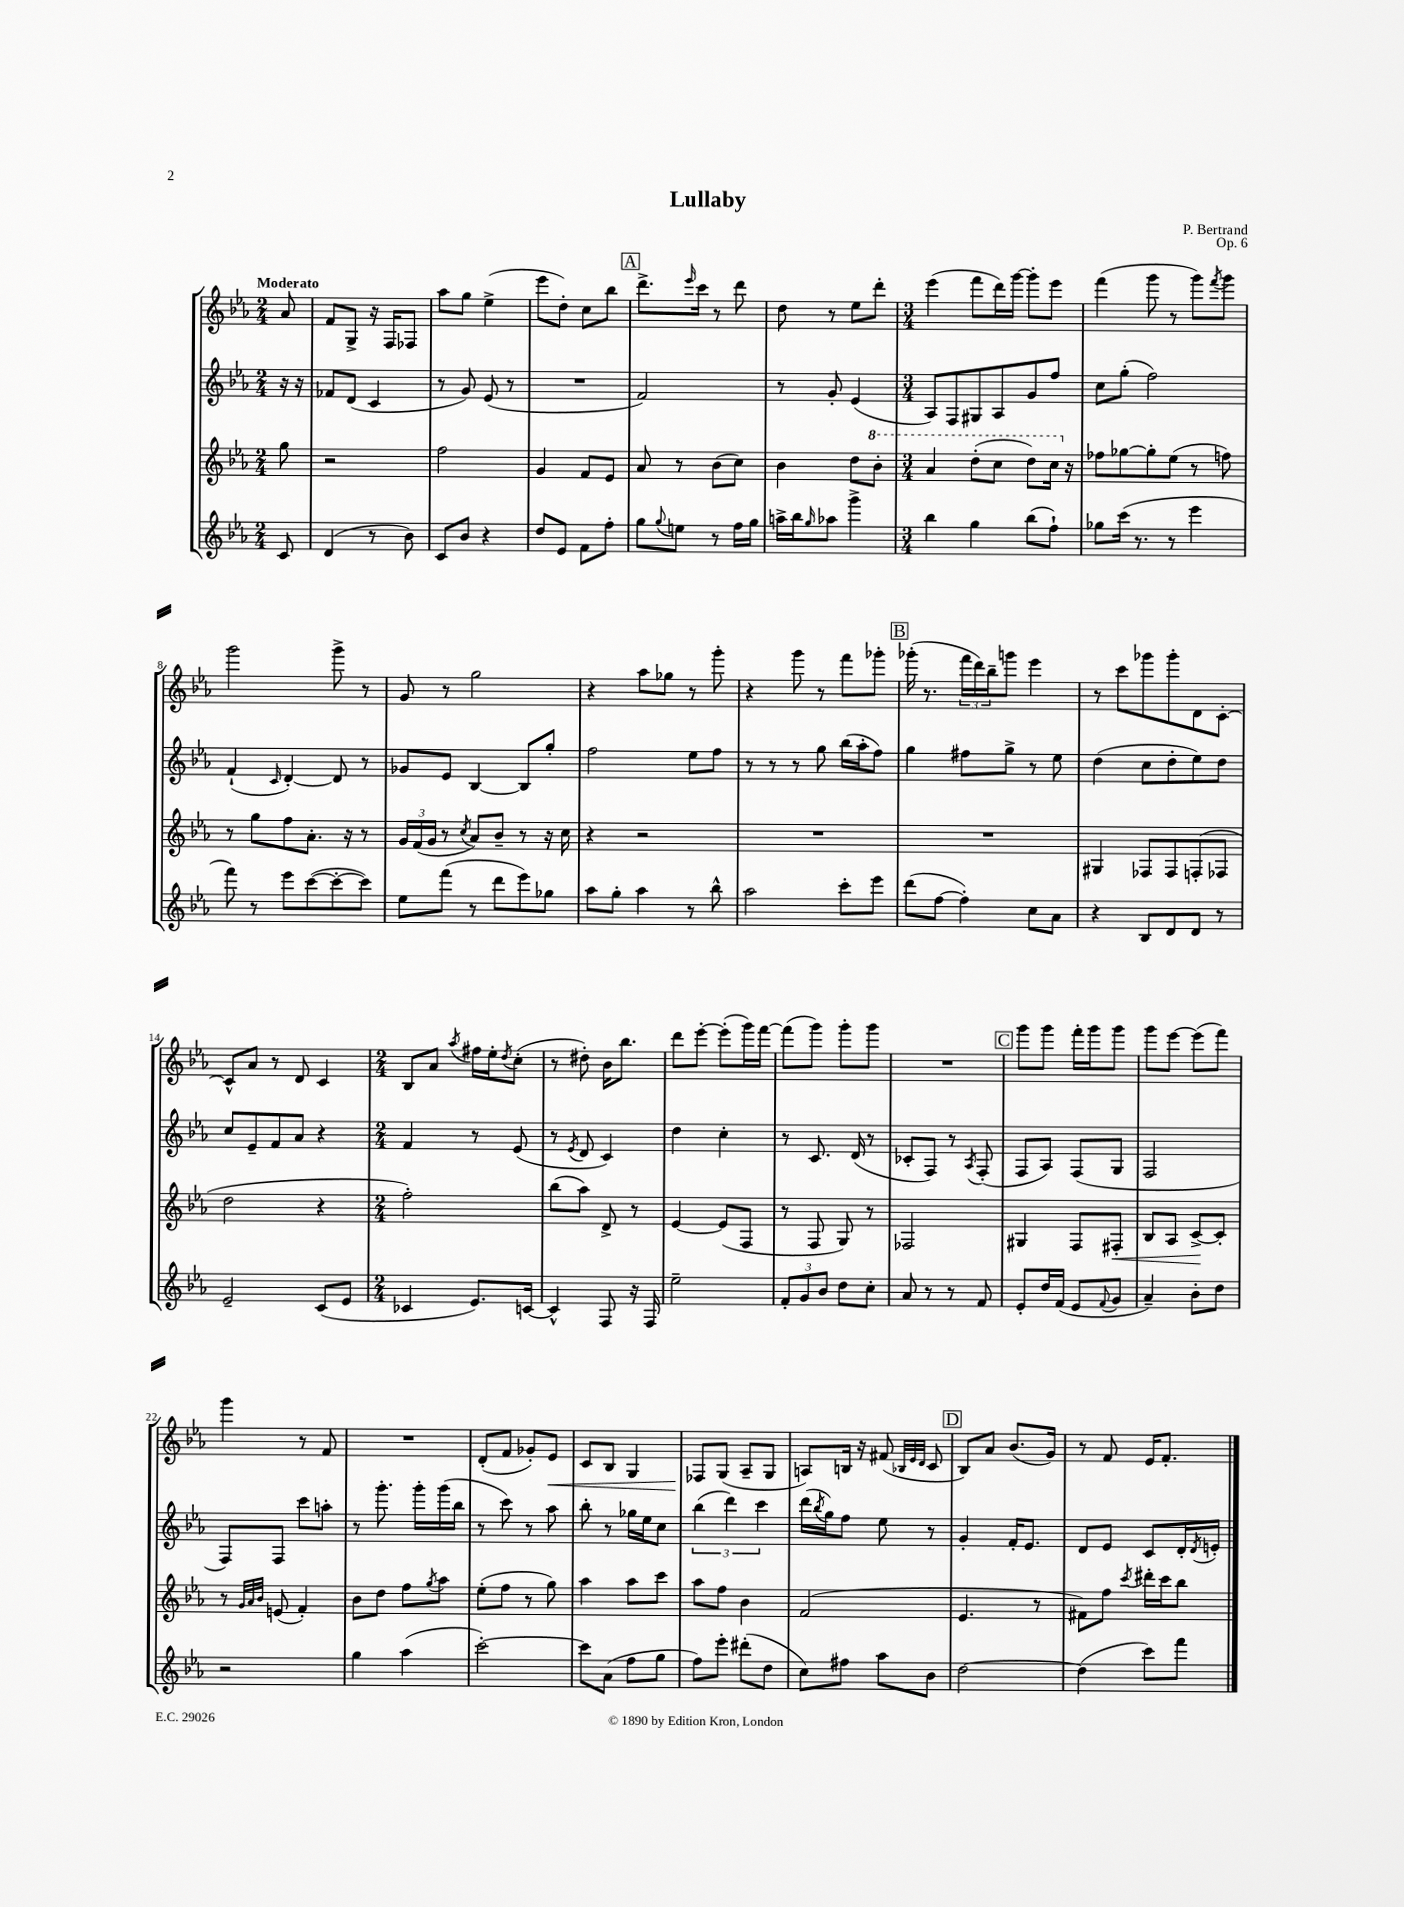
\header { title = "Lullaby" composer = "P. Bertrand" opus = "Op. 6" }
<<
\new StaffGroup <<
\new Staff = "s0" {
    \clef treble \key ees \major \numericTimeSignature \time 2/4 \partial 8 \tempo "Moderato"
    aes'8 |
    f'8 g8-> r16 f16 fes8 |
    aes''8 g''8 ees''4->( |
    ees'''8 d''8-.) c''8 bes''8 |
    \mark \markup { \box "A" } d'''8.-> \grace { ees'''16 } c'''16 r8 d'''8 |
    d''8 r8 ees''8 d'''8-. |
    \numericTimeSignature \time 3/4 ees'''4( f'''8 d'''16) g'''16~ g'''8-. ees'''8 |
    f'''4( g'''8 r8 g'''8) \acciaccatura { f'''8 } g'''8 |
    g'''2 g'''8-> r8 |
    g'8 r8 g''2 |
    r4 aes''8 ges''8 r8 g'''8-. |
    r4 g'''8 r8 f'''8 ges'''8-. |
    \mark \markup { \box "B" } ges'''16-.( r8. \tuplet 3/2 { f'''16 d'''16) bes''16-- } g'''8 ees'''4 |
    r8 c'''8 ges'''8 ges'''8-. d'8 c'8~-. |
    c'8-^ aes'8 r8 d'8 c'4 |
    \numericTimeSignature \time 2/4 bes8 aes'8 \acciaccatura { aes''8 } fis''16 ees''16-. \acciaccatura { d''8 } c''8-.( |
    r8 dis''8-.) bes'16 bes''8. |
    d'''8 ees'''8~-. ees'''8-.( g'''16) f'''16~ |
    f'''8( g'''8) g'''8-. g'''8 |
    R2 |
    \mark \markup { \box "C" } g'''8 g'''8 f'''16-. g'''16 g'''8 |
    g'''8 ees'''8~ ees'''8( f'''8) |
    g'''4 r8 f'8 |
    R2 |
    d'8-.( f'8 ges'8-.) ees'8\< |
    c'8 bes8 g4 |
    fes8\! g8( aes8-- g8 |
    a8) b16 r16 fis'8( \grace { bes32 ees'32 d'32 } c'8 |
    \mark \markup { \box "D" } bes8) aes'8 bes'8.( g'16) |
    r8 f'8 ees'16 f'8.-. \bar "|." |
}
\new Staff = "s1" {
    \clef treble \key ees \major \numericTimeSignature \time 2/4 \partial 8
    r16 r16 |
    fes'8 d'8( c'4 |
    r8 g'8) ees'8( r8 |
    R2 |
    \mark \markup { \box "A" } f'2) |
    r8 g'8-. ees'4( |
    \numericTimeSignature \time 3/4 aes8) f8 gis8 aes8 g'8 f''8 |
    c''8 g''8-.( f''2) |
    f'4-!( \grace { c'16 } d'4~-.) d'8 r8 |
    ges'8 ees'8 bes4~ bes8 g''8-. |
    f''2 ees''8 f''8 |
    r8 r8 r8 g''8 bes''16( aes''16-. f''8) |
    \mark \markup { \box "B" } g''4 fis''8 g''8-> r8 ees''8 |
    d''4( c''8 d''8-. ees''8) d''8 |
    c''8 ees'8-- f'8 aes'8 r4 |
    \numericTimeSignature \time 2/4 f'4 r8 ees'8( |
    r8 \acciaccatura { ees'8 } d'8 c'4) |
    d''4 c''4-. |
    r8 c'8. d'16( r8 |
    ces'8-. f8) r8 \acciaccatura { aes8 } f8-.( |
    \mark \markup { \box "C" } f8 aes8) f8( g8 |
    f2 |
    f8) f8 c'''8 a''8-. |
    r8 g'''8.-. g'''16-. g'''16( bes''16 |
    r8 c'''8) r8 aes''8 |
    bes''8-. r8 ges''16 ees''16 c''8 |
    \tuplet 3/2 { bes''4( d'''4) c'''4 } |
    d'''16( \acciaccatura { bes''8 } g''16) f''8 ees''8 r8 |
    \mark \markup { \box "D" } g'4-. f'16-. ees'8. |
    d'8 ees'8 c'8 d'16-. \acciaccatura { d'8 } e'16-. \bar "|." |
}
\new Staff = "s2" {
    \clef treble \key ees \major \numericTimeSignature \time 2/4 \partial 8
    g''8 |
    r2 |
    f''2 |
    g'4 f'8 ees'8 |
    \mark \markup { \box "A" } aes'8 r8 bes'8( c''8) |
    bes'4 d''8 \ottava #1 bes''8-. |
    \numericTimeSignature \time 3/4 aes''4 d'''8-.( c'''8 d'''8) c'''16 \ottava #0 r16 |
    fes''8 ges''8~ ges''8-. ees''8( r8 f''8) |
    r8 g''8 f''8 aes'8.-. r16 r8 |
    \tuplet 3/2 { g'16 f'16( g'16 } r8 \acciaccatura { c''8 } aes'8) bes'8-- r8 r16 c''16 |
    r4 r2 |
    R2. |
    \mark \markup { \box "B" } R2. |
    gis4 fes8 fes8 f8-.( fes8 |
    d''2 r4 |
    \numericTimeSignature \time 2/4 f''2-.) |
    bes''8( aes''8) d'8-> r8 |
    ees'4~ ees'8( f8 |
    r8 f8 g8) r8 |
    fes2 |
    \mark \markup { \box "C" } gis4 f8 fis8-.\< |
    bes8 aes8 c'8~->\! c'8-. |
    r8 \grace { g'32 aes'32 bes'32 } e'8( f'4-.) |
    bes'8 d''8 f''8 \acciaccatura { g''8 } aes''8 |
    ees''8-.( f''8 r8 g''8) |
    aes''4 aes''8 c'''8 |
    aes''8 f''8 bes'4 |
    f'2( |
    \mark \markup { \box "D" } ees'4. r8 |
    fis'8) f''8 \acciaccatura { c'''8 } dis'''16-. c'''16 bes''8 \bar "|." |
}
\new Staff = "s3" {
    \clef treble \key ees \major \numericTimeSignature \time 2/4 \partial 8
    c'8 |
    d'4( r8 bes'8) |
    c'8 bes'8 r4 |
    d''8 ees'8 f'8 f''8-. |
    \mark \markup { \box "A" } g''8 \appoggiatura { g''8 } e''8 r8 f''16 g''16 |
    a''16-> bes''16 \grace { g''16 } aes''8 g'''4-> |
    \numericTimeSignature \time 3/4 bes''4 g''4 bes''8( f''8-!) |
    ges''8 c'''16( r8. r8 ees'''4 |
    f'''8) r8 ees'''8 c'''8~( c'''8~-. c'''8) |
    ees''8 f'''8( r8 d'''8 ees'''8) ges''8 |
    aes''8 g''8-. aes''4 r8 bes''8-^ |
    aes''2 c'''8-. ees'''8 |
    \mark \markup { \box "B" } d'''8( f''8~ f''4-.) c''8 aes'8 |
    r4 bes8 d'8 d'8 r8 |
    ees'2-- c'8( ees'8 |
    \numericTimeSignature \time 2/4 ces'4 ees'8.) c'16~ |
    c'4-^ f8 r16 f16 |
    ees''2-- |
    \tuplet 3/2 { f'8-. g'8 bes'8 } d''8 c''8-. |
    aes'8 r8 r8 f'8 |
    \mark \markup { \box "C" } ees'8-. d''16 f'16( ees'8 \appoggiatura { f'8 } g'8 |
    aes'4--) bes'8-. d''8 |
    r2 |
    g''4 aes''4( |
    c'''2~-.) |
    c'''8 aes'8( f''8 g''8 |
    f''8) ees'''8-. dis'''8-.( d''8 |
    c''8) fis''8 aes''8 bes'8 |
    \mark \markup { \box "D" } d''2~ |
    d''4( c'''8) f'''8 \bar "|." |
}
>>
>>
